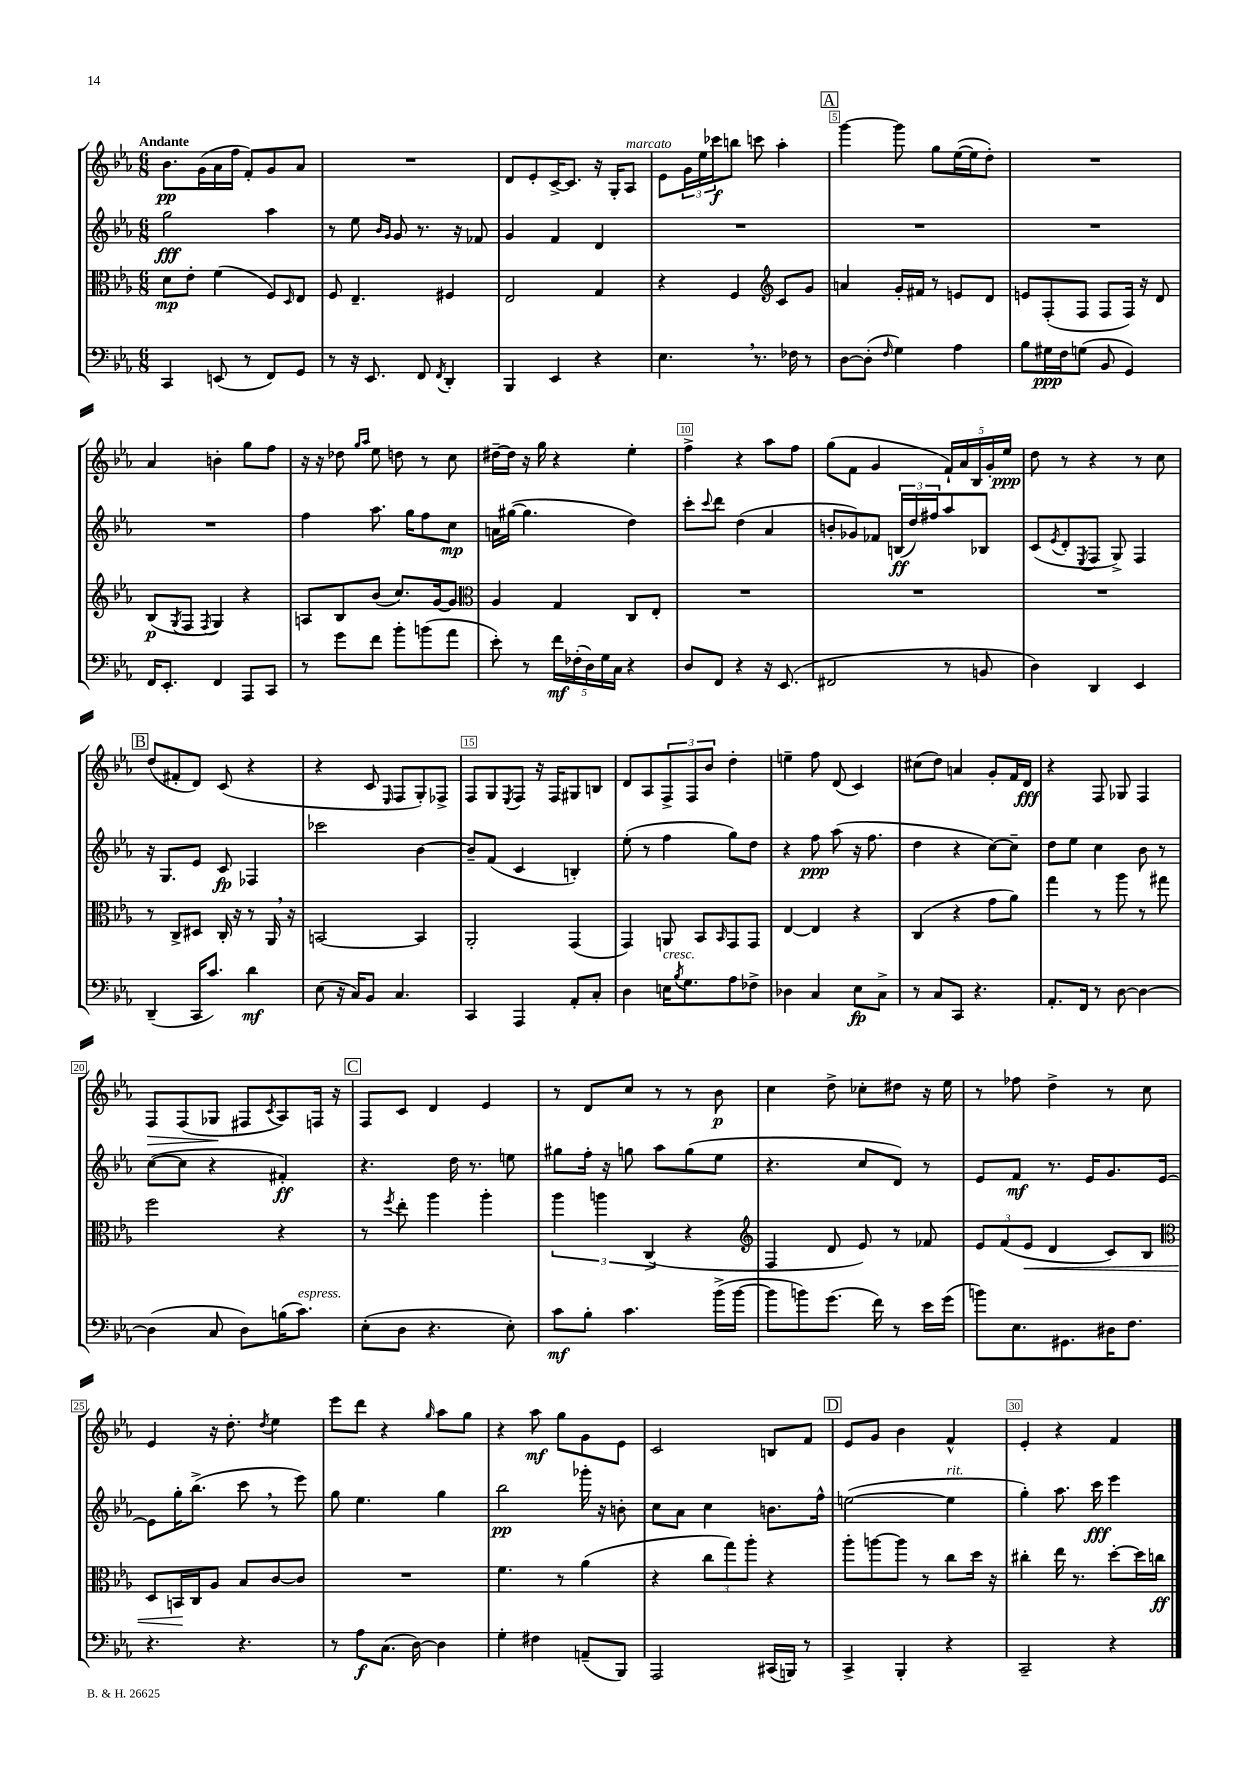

**kern	**kern	**kern	**kern
*staff4	*staff3	*staff2	*staff1
*clefF4	*clefC3	*clefG2	*clefG2
*k[b-e-a-]	*k[b-e-a-]	*k[b-e-a-]	*k[b-e-a-]
*M6/8	*M6/8	*M6/8	*M6/8
4CC	8d	2gg	8.b-
.	8e-'	.	.
.	.	.	(16g
(8EE	(4f	.	16a-
.	.	.	16ff
8r	.	.	8f')
8FF)	8F)	4aa-	8g
.	16qqD	.	.
8GG	8E-	.	8a-
=	=	=	=
8r	8F	8r	2.r
16r	4.E-~	8ee-	.
8.EE-	.	.	.
.	.	16qqb-	.
.	.	16qqg	.
.	.	8g	.
8FF	.	8.r	.
8qFF	.	.	.
4DD'	4F#	.	.
.	.	16r	.
.	.	8f-	.
=	=	=	=
4BBB-	2E-	4g	8d
.	.	.	8e-'
4EE-	.	4f	[16c^
.	.	.	8.c]
4r	4G	4d	16r
.	.	.	16G'
.	.	.	8A-
=	=	=	=
4.E-	4r	2.r	8e-
.	.	.	24g
.	.	.	24ee-
.	.	.	24ccc-
.	4F	.	8bb
8.r	.	.	8ccc
*	*clefG2	*	*
.	8c	.	4aa-'
16F-	.	.	.
8r	8g	.	.
=	=	=	=
[8D	4a	2.r	[4ggg
(8D']	.	.	.
16qqF	.	.	.
4G)	16g'	.	8ggg]
.	16f#	.	.
.	8r	.	8gg
4A-	8e	.	([16ee-
.	.	.	16ee-]
.	8d	.	8dd')
=	=	=	=
8B-	8e	2.r	2.r
16G#	(8F'	.	.
16F	.	.	.
(8G	8F	.	.
8BB-	8F	.	.
4GG)	16F)	.	.
.	16r	.	.
.	8d	.	.
=	=	=	=
16FF	(8B-	2.r	4a-
8.EE-'	.	.	.
.	8qG	.	.
.	8F	.	.
.	8qF	.	.
4FF	4G)	.	4b'
8AAA-	4r	.	8gg
8CC	.	.	8ff
=	=	=	=
8r	8A	4ff	16r
.	.	.	16r
8g	8B-	.	8dd-
.	.	.	16qqgg
.	.	.	16qqaa-
8f	(8b-	8.aa-	8ee-
8b-'	8.cc)	.	8dd
.	.	16gg	.
(8b	.	8ff	8r
.	[16g	.	.
8a-	8g]	8cc	8cc
=	=	=	=
*	*clefC3	*	*
8e-')	4A-	16a	[16dd#~
.	.	([16gg#	16dd#]
8r	.	4.gg#]	16r
.	.	.	16gg
20f	4G	.	4r
(20F-'	.	.	.
20D)	.	.	.
20G	.	.	.
20C	.	.	.
4r	8C	4dd)	4ee-'
.	8E-'	.	.
=	=	=	=
8D	2.r	8ccc'	4ff^
.	.	8qqccc	.
8FF	.	8ddd	.
4r	.	(4dd	4r
16r	.	4a-	8aa-
(8.EE-	.	.	.
.	.	.	8ff
=	=	=	=
2FF#	2.r	8b'	(8gg
.	.	8g-)	8f
.	.	8f-	4g
.	.	(24B	.
.	.	24dd)	.
.	.	24ff#	.
8r	.	8aa-	20f`)
.	.	.	20a-
.	.	.	20B-
8BB	.	8B-	.
.	.	.	20g'
.	.	.	20ee-
=	=	=	=
4D)	2.r	(8c	8dd
.	.	8qe-	.
.	.	8d'	8r
.	.	8qE-	.
4DD	.	8F	4r
.	.	8G^)	.
4EE-	.	4F	8r
.	.	.	8cc
=	=	=	=
(4DD~	8r	16r	(8dd
.	.	8.G	.
.	8C^	.	8f#'
16CC	8D#	8e-	8d)
8.c)	.	.	.
.	16C'	8c	(8c
.	16r	.	.
4d	8r	4F-	4r
.	16AA-	.	.
.	16r	.	.
=	=	=	=
(8E-	[2BB	2ccc-	4r
16r	.	.	.
16C)	.	.	.
8BB-	.	.	8c
.	.	.	16qqE-
4.C	.	.	8F
.	4BB]	[4b-	8G')
.	.	.	8F-^
=	=	=	=
4CC	2AA-'	8b-~]	8F
.	.	(8f	8G
.	.	.	8qE-
4AAA-	.	4c	8F
.	.	.	16r
.	.	.	16F
8AA-'	(4GG	4B')	8G#
8C'	.	.	8B
=	=	=	=
4D	4GG)	(8ee-'	8d
.	.	8r	8A-
16E	8AA	4ff	12F^
8qB-	.	.	.
8.G	.	.	.
.	.	.	12F
.	8BB-	.	.
.	.	.	12b-
.	16qqBB-	.	.
8A-	8GG	8gg)	4dd'
8F-^	8GG	8dd	.
=	=	=	=
4D-	[4E-	4r	4ee~
4C	4E-]	8ff	8ff
.	.	(8aa-	(8d
8E-	4r	16r	4c)
.	.	8.ff	.
8C^	.	.	.
=	=	=	=
8r	(4C	4dd	(8cc#
8C	.	.	8dd)
8CC	4r	4r	4a
4.r	.	.	.
.	8g	[8cc)	8g'
.	8a-)	8cc~]	16f
.	.	.	16d
=	=	=	=
8.AA-'	4gg	8dd	4r
.	.	8ee-	.
16FF	.	.	.
8r	8r	4cc	8F
[8D	8aa-	.	8G-
4D_	8r	8b-	4F
.	8gg#	8r	.
=	=	=	=
(4D]	2ff	([8cc	8F
.	.	8cc]	(8F
8C	.	4r	8G-
8D)	.	.	8F#
.	.	.	8qc
(16B	4r	4f#')	8A-)
8.c)	.	.	.
.	.	.	16F
.	.	.	16r
=	=	=	=
(8E-'	8r	4.r	8F
.	8qff	.	.
8D	8ee-'	.	8c
4.r	4aa-	.	4d
.	.	16dd	.
.	.	8.r	.
.	4aa-'	.	4e-
8E-')	.	8ee	.
=	=	=	=
8c	6aa-	8gg#	8r
8B-'	.	16ff'	8d
.	6aa	.	.
.	.	16r	.
4.c	.	8gg	8cc
.	(6C^	.	.
.	.	8aa-	8r
.	4r	(8gg	8r
(16b-^	.	8ee-	8b-
[16b-	.	.	.
=	=	=	=
*	*clefG2	*	*
8b-]	4F	4.r	4cc
8b)	.	.	.
(8.g	8d	.	8dd^
.	8e-)	8cc	8cc-'
16f)	.	.	.
8r	8r	8d)	8dd#
16e-	8f-	8r	16r
(16g	.	.	16ee-
=	=	=	=
8b)	12e-	8e-	8r
.	(12f	.	.
8.E-	.	8f	8ff-
.	12e-	.	.
.	4d	8.r	4dd^
8.GG#	.	.	.
.	.	16e-	.
16D#	8c)	8.g	8r
8.F	.	.	.
.	8B-	.	8cc
.	.	[16e-	.
=	=	=	=
*	*clefC3	*	*
4.r	8D	8e-]	4e-
.	16BB	16gg'	.
.	16C	(8.bb-^	.
.	8A-	.	16r
.	.	.	8.dd'
4.r	8B-	8ccc	.
.	.	.	8qdd
.	[8c	8r	4ee-
.	8c]	8eee-)	.
=	=	=	=
8r	2.r	8gg	8eee-
8A-	.	4.ee-	8ddd
(8.C	.	.	4r
[16D)	.	.	.
.	.	.	16qqgg
4D]	.	4gg	8aa-
.	.	.	8gg
=	=	=	=
4G'	4.f	2bb-	4r
4F#	.	.	8aa-
.	8r	.	8gg
(8AA~	(4a-	16ggg-'	8g
.	.	16r	.
8BBB-)	.	8b'	8e-
=	=	=	=
2AAA-	4r	8cc	2c
.	.	8a-	.
.	12cc	4cc	.
.	12gg)	.	.
.	12aa-'	.	.
(16CC#	4r	8.b	8B
16BBB)	.	.	.
8r	.	.	8f
.	.	16ff^^	.
=	=	=	=
4CC^	8aa-'	([2ee	8e-
.	[8aa	.	8g
4BBB-'	8aa]	.	4b-
.	8r	.	.
4r	8cc	4ee]	4f^^
.	16dd	.	.
.	16r	.	.
=	=	=	=
2CC~	4cc#'	4gg')	4e-'
.	16ee-	8.aa-	4r
.	8.r	.	.
.	.	16ccc	.
4r	[8dd'	4eee-	4f
.	16dd]	.	.
.	16cc	.	.
==	==	==	==
*-	*-	*-	*-
